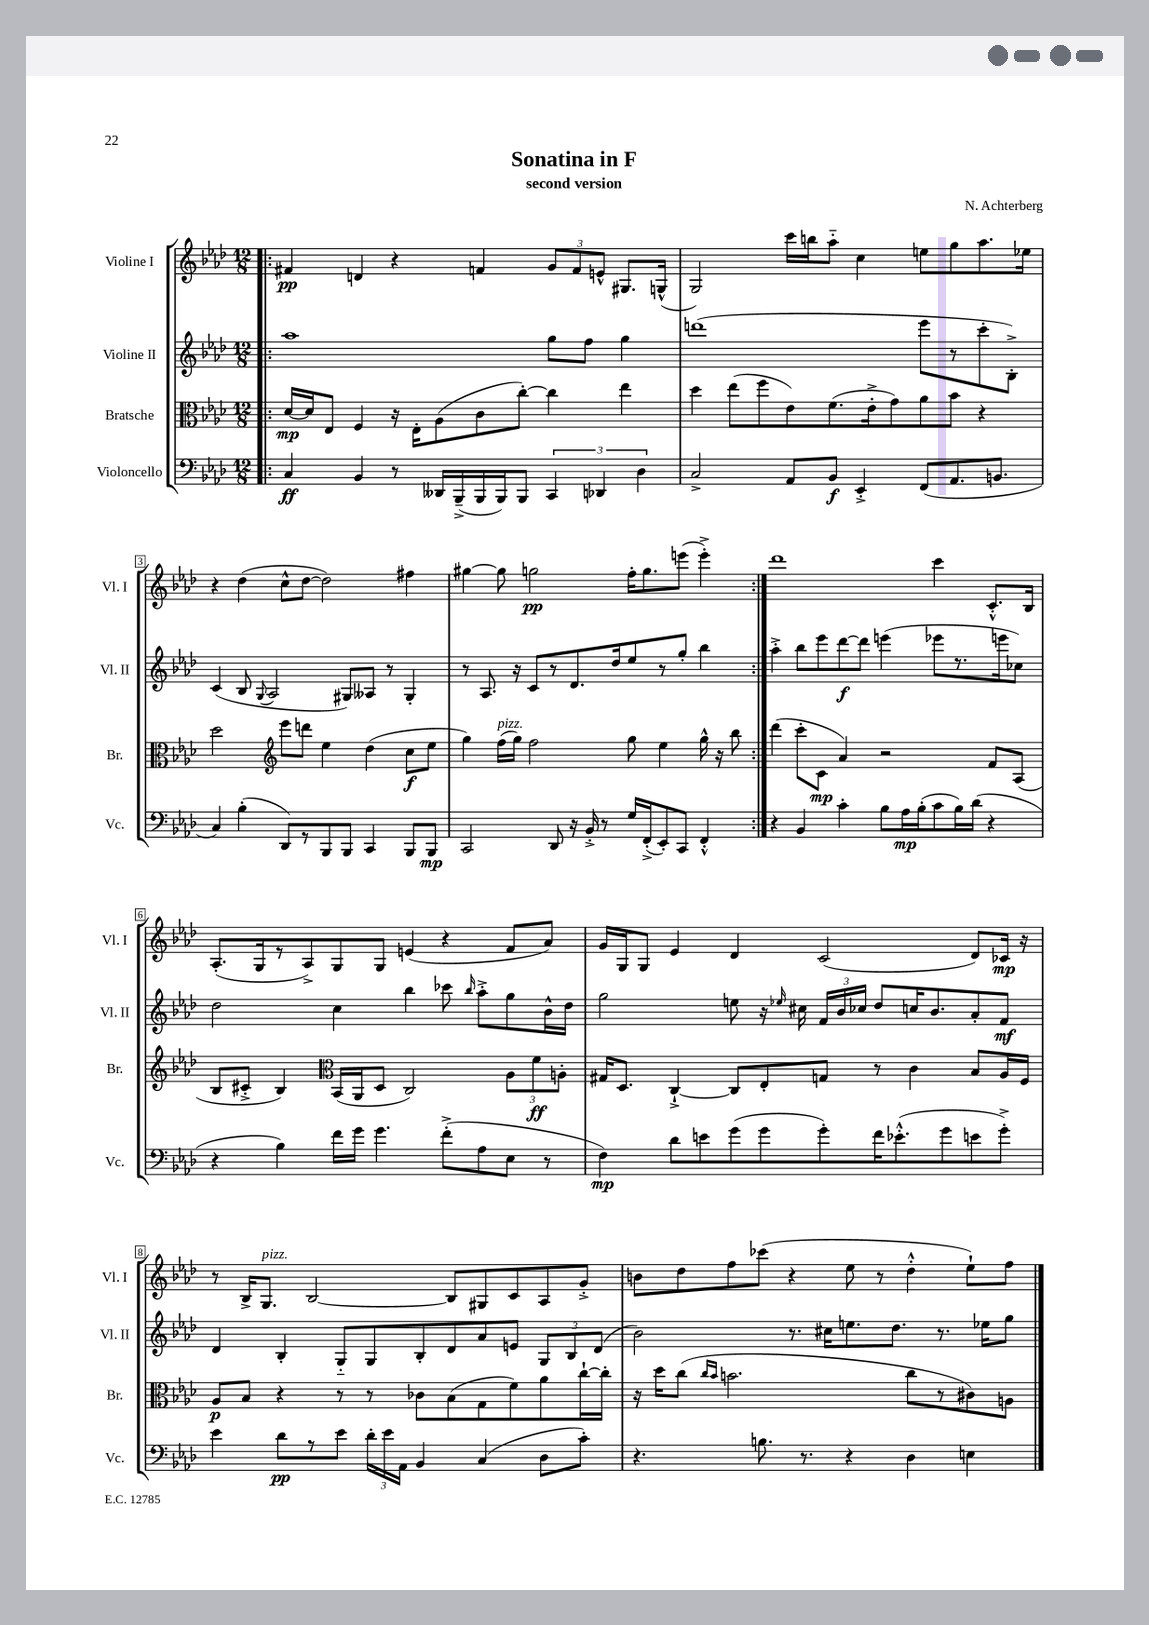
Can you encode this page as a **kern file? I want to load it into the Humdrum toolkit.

**kern	**kern	**kern	**kern
*staff4	*staff3	*staff2	*staff1
*clefF4	*clefC3	*clefG2	*clefG2
*k[b-e-a-d-]	*k[b-e-a-d-]	*k[b-e-a-d-]	*k[b-e-a-d-]
*M12/8	*M12/8	*M12/8	*M12/8
=!|:	=!|:	=!|:	=!|:
4C	[16d-	1aa-	4f#
.	16d-]	.	.
.	8E-	.	.
4BB-	4F	.	4d
8r	16r	.	4r
.	16E-'	.	.
16DD--	(8A-	.	.
(16BBB-~^	.	.	.
16BBB-	8c	.	4f
16BBB-)	.	.	.
8BBB-	[8cc')	.	.
6CC	4cc]	8gg	12g
.	.	.	12f
.	.	8ff	.
6DD-	.	.	12e^^
.	4ee-	4gg	8.G#
6D-	.	.	.
.	.	.	(16G^^
=	=	=	=
2C^	4dd-	(1ddd	2G)
.	(8ee-	.	.
.	8ff	.	.
8AA-	8e-)	.	16ccc
.	.	.	16bb
8BB-	(8.f	.	8aa-'~
4EE-'^	.	.	4cc
.	16e-'^	.	.
.	8g)	.	.
(8FF	8a-	8eee-	8ee
8.AA-	8b-	8r	8gg
.	4r	8ccc'	8.aa-
8.BB	.	.	.
.	.	8B-'^)	.
.	.	.	16ee-
=	=	=	=
4C)	2dd-	(4c	4r
(4B-'	.	8B-	(4dd-
.	.	8qqG	.
.	.	2A-	.
*	*clefG2	*	*
8DD-)	8eee-	.	8cc^^
8r	8ddd	.	[8dd-
8BBB-	4ee-	.	2dd-])
8BBB-	.	8G#)	.
4CC	(4dd-	8A--	.
.	.	8r	.
8BBB-	8cc	4G#'	4ff#
8BBB-	8ee-	.	.
=	=	=	=
2CC	4gg)	8r	[4gg#
.	.	8.A-	.
.	(16ff	.	8gg#]
.	16gg)	16r	.
.	2ff	8c	2gg
8DD-	.	8r	.
16r	.	8.d-	.
16BB-'^	.	.	.
8r	.	.	.
.	.	16dd-	.
16G	8gg	8ee-	16ff'
(16FF'^	.	.	8.gg
8EE-')	4ee-	8r	.
8CC	.	8gg'	(8eee
4FF'^^	16gg^^	4bb-	4eee'^)
.	16r	.	.
.	8bb-	.	.
=:|!	=:|!	=:|!	=:|!
4r	(4ddd-	4aa-'^	1ddd-
4BB-	8ccc'	8bb-	.
.	8c	8eee-	.
4c'	4a-)	[8ddd-	.
.	.	8ddd-]	.
8B-	2r	(4eee	.
16A-	.	.	.
(16B-'	.	.	.
8c	.	8eee-	4ccc
16B-)	.	8.r	.
(16d-	.	.	.
4r	8f	.	8.c'^^
.	.	16eee	.
.	(8A-	8cc-)	.
.	.	.	16B-
=	=	=	=
4r	8B-	2dd-	(8.A-'
.	8c#'^	.	.
.	.	.	16G
4B-)	4B-)	.	8r
.	.	.	8A-^)
*	*clefC3	*	*
16f	(16BB-	4cc	8G
16g	16AA-	.	.
4.g	8D-	.	8G
.	2C)	4bb-	(4e
(8f'^	.	8ccc-	4r
.	.	16qqbb-	.
8A-	.	8aa-'^	.
8E-	12A-	8gg	8f
.	12f	.	.
8r	.	16b-^^	8a-)
.	12A'	.	.
.	.	16dd-	.
=	=	=	=
4F)	16G#	2gg	16g
.	8.D-	.	16G
.	.	.	8G
8d-	[4C`^	.	4e-
8e	.	.	.
(8g	8C]	8ee	4d-
8g	8E-'	16r	.
.	.	16qqee-	.
.	.	16cc#	.
8g')	8G	24f	(2c
.	.	24b-	.
.	.	24cc-	.
16f	8r	8dd-	.
(8.e-'^^	.	.	.
.	4c	16cc	.
.	.	8.b-	.
8g	.	.	.
8e	8B-	8a-'	8d-)
8g'^)	16A-	8f	16c-
.	16F	.	16r
=	=	=	=
4e-	8A-	4d-	8r
.	8B-	.	16B-^
.	.	.	8.G
8d-	4r	4B-'	.
8r	.	.	[2B-
8e-	8r	8G'~	.
24d-'	8r	8G	.
24e-	.	.	.
24AA-	.	.	.
4BB-	8c-	8B-'	.
.	(8B-	8d-	8B-]
(4C	8G	8a-	8G#
.	8f)	8e	8c
8D-	8a-	12G	8A-
.	.	12B-	.
8c')	[16cc`	.	8g'^
.	.	(12d-	.
.	16cc']	.	.
=	=	=	=
4.r	16r	2b-)	8b
.	16dd-	.	.
.	(8cc	.	8dd-
.	16qqcc	.	.
.	16qqb-	.	.
.	2.b	.	8ff
8.B	.	.	(8ccc-
.	.	8.r	4r
8.r	.	.	.
.	.	16cc#	.
4r	.	8.ee	8ee-
.	.	.	8r
.	.	8.dd-	.
4D-	8cc	.	4dd-'^^
.	8r	8.r	.
4E	8c#)	.	8ee-`)
.	.	16ee-	.
.	8A	8gg	8ff
==	==	==	==
*-	*-	*-	*-
